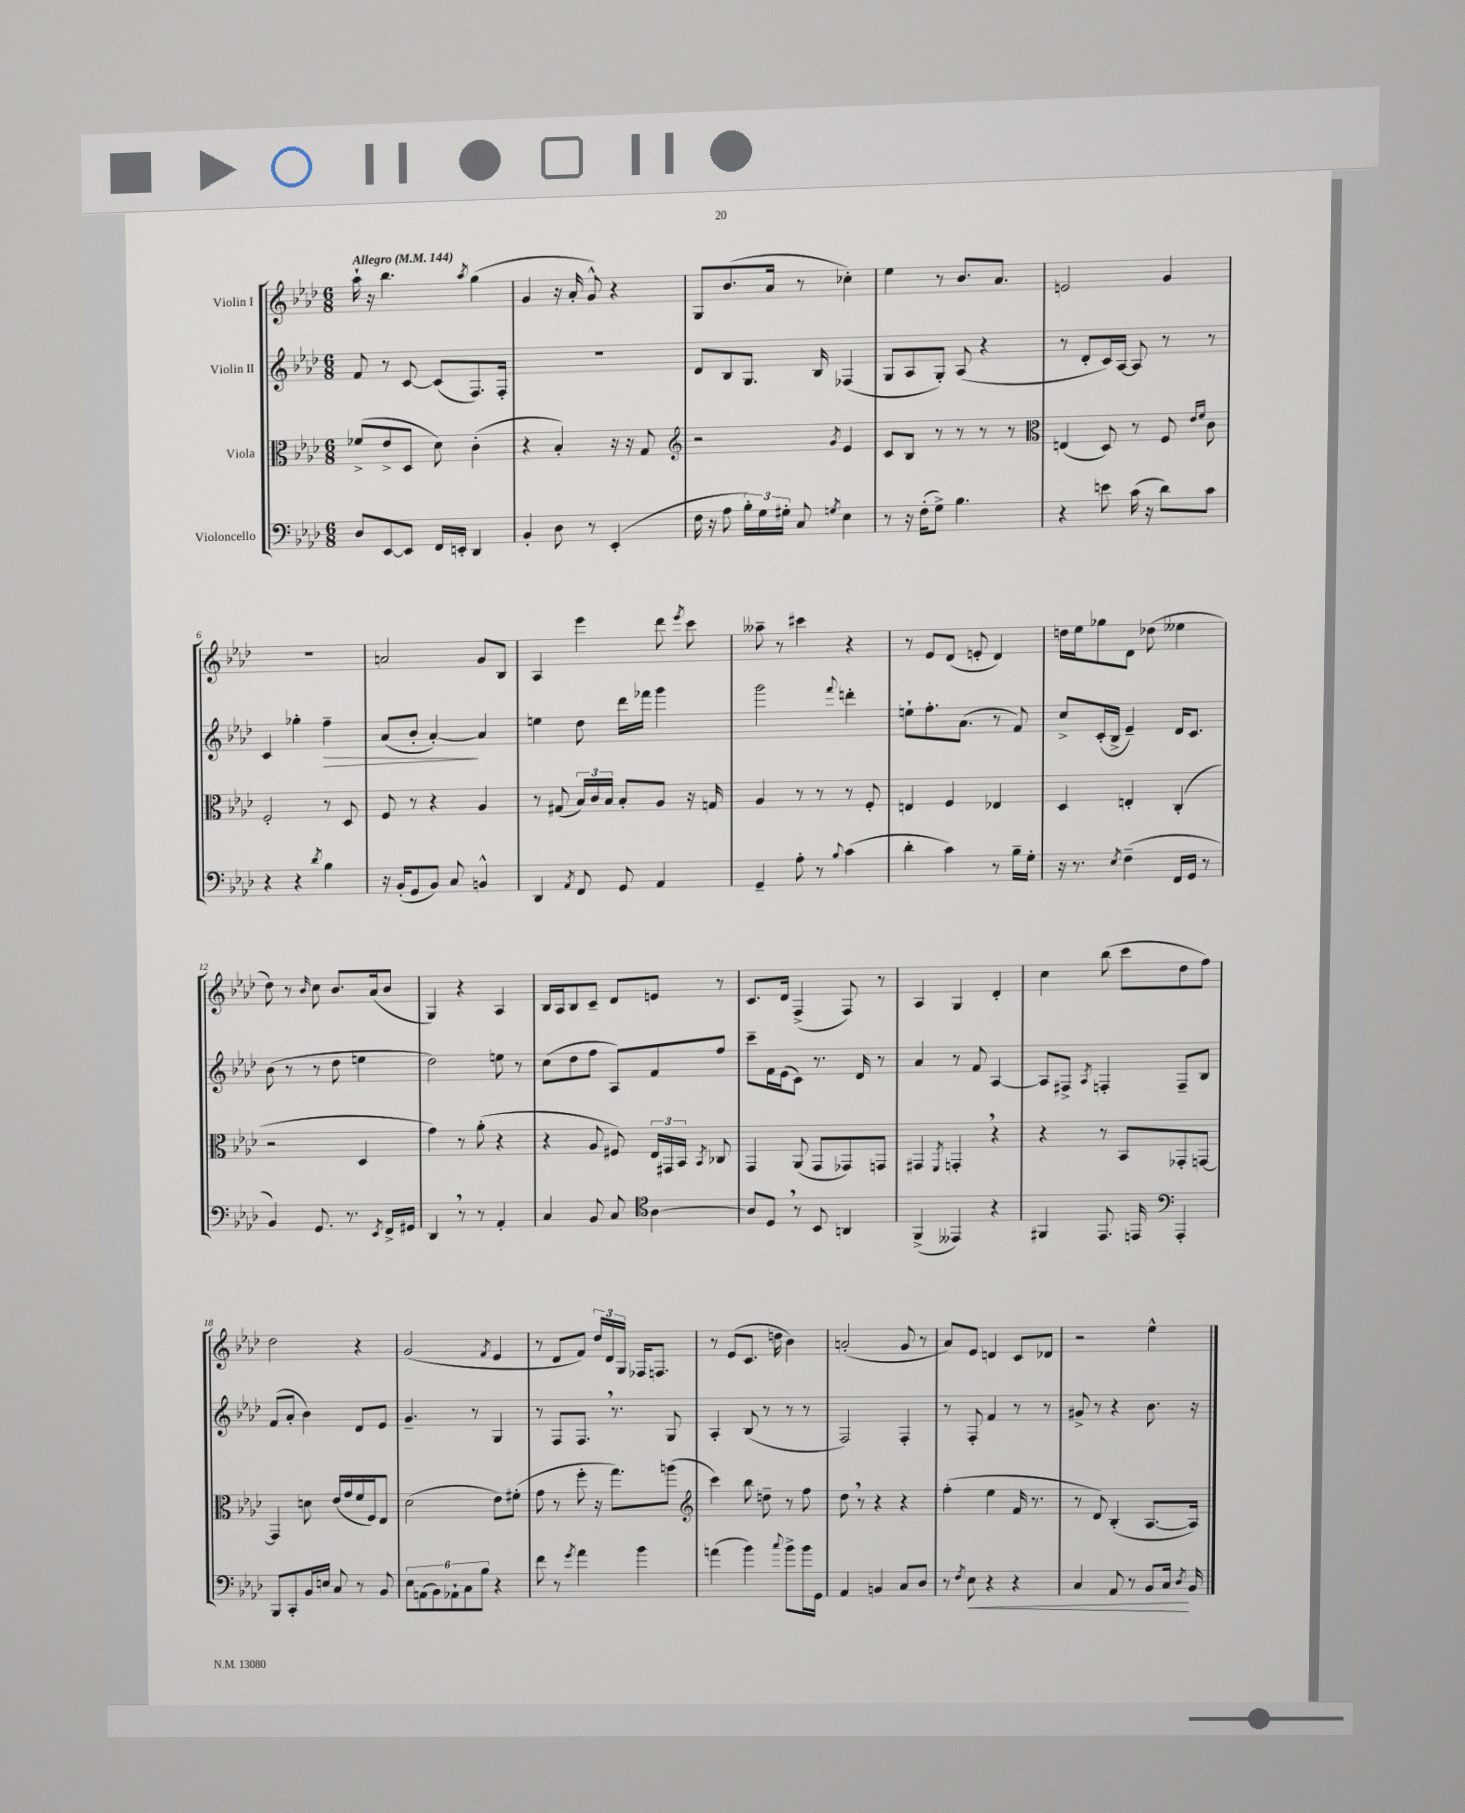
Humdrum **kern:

**kern	**dynam	**kern	**kern	**dynam	**kern
*part4	*part4	*part3	*part2	*part2	*part1
*staff4	*staff4	*staff3	*staff2	*staff2	*staff1
*I"Violoncello	*	*I"Viola	*I"Violin II	*	*I"Violin I
*clefF4	*	*clefC3	*clefG2	*	*clefG2
*k[b-e-a-d-]	*	*k[b-e-a-d-]	*k[b-e-a-d-]	*	*k[b-e-a-d-]
*M6/8	*	*M6/8	*M6/8	*	*M6/8
*MM144	*	*MM144	*MM144	*	*MM144
=1	=1	=1	=1	=1	=1
!	!	!	!	!	!LO:TX:a:B:t=Allegro
8D-/L	.	(8f-X^/L	8f/	.	16aa-`\
.	.	.	.	.	16r
[8EE-/	.	8e-^/	8r	.	4.bb-\
8EE-/J]	.	8D-/J	[8c/	.	.
16FF/LL	.	8d-\)	(8c/L]	.	.
16EEn'/JJ	.	.	.	.	.
.	.	.	.	.	8qaa-/
4DD-/	.	(4c'\	8.F/)	.	(4gg\
.	.	.	16F'/Jk	.	.
=2	=2	=2	=2	=2	=2
4BB-'/	.	4r	2.r	.	4g/
8D-\	.	4B-'/)	.	.	16r
.	.	.	.	.	16a-'/
8r	.	.	.	.	8g^^/)
(4EE-'/	.	16r	.	.	4r
.	.	16r	.	.	.
.	.	8G/	.	.	.
=3	=3	=3	=3	=3	=3
*	*	*clefG2	*	*	*
16F\	.	2r	8d-/L	.	8G/L
16r	.	.	.	.	.
8A-\	.	.	8B-/	.	(8.b-/
24B-'\LL)	.	.	8.G/J	.	.
24G\	.	.	.	.	.
.	.	.	.	.	16a-/Jk
24G#X'\JJ	.	.	.	.	.
8C/	.	.	.	.	8r
.	.	.	16B-/	.	.
8qGn/	.	8qg/	.	.	.
4E-\	.	4e-/	(4F-X/	.	4cc-X'\)
=4	=4	=4	=4	=4	=4
8r	.	8c/L	8G/L	.	4ee-\
16r	.	8B-/J	8A-/	.	.
(16F'\KL	.	.	.	.	.
8G^\J)	.	8r	8G'/J)	.	8r
4.B-\	.	8r	(8A-/	.	8.b-/L
.	.	8r	4r	.	.
.	.	.	.	.	8.a-/J
.	.	8r	.	.	.
=5	=5	=5	=5	=5	=5
*	*	*clefC3	*	*	*
4r	.	(4En/	8r	.	2en/
.	.	.	8d-'/L	.	.
8en\	.	8D-/)	16c/L)	.	.
.	.	.	[16A-/JJ	.	.
(16c\	.	8r	8A-/]	.	.
16r	.	.	.	.	.
8d-\L)	.	8F/	8r	.	4g/
.	.	16qqe-/LL	.	.	.
.	.	16qqf/JJ	.	.	.
8c\J	.	8c\	8r	.	.
!!LO:LB:g=z
=6	=6	=6	=6	=6	=6
4r	.	2F'/	4c/	.	2.r
4r	.	.	4gg-X'\	.	.
8qd-/	.	.	.	.	.
!	!	!	!	!LO:HP:b	!
4B-\	.	8r	4ff~\	>	.
.	.	8D-/	.	.	.
=7	=7	=7	=7	=7	=7
16r	.	8F/	(8a-/L	.	2an/
(16BB-'/KL	.	.	.	.	.
8GG/	.	8r	8b-'/J	.	.
8BB-/J)	.	4r	[4a-'/)	.	.
8C/	.	.	.	.	.
4BBn^^/	.	4A-/	4a-/]	]	8g/L
.	.	.	.	.	8B-/J
=8	=8	=8	=8	=8	=8
4DD-/	.	8r	4een\	.	4A-/
.	.	(8G#X/	.	.	.
8qAA-/	.	.	.	.	.
8FF/	.	24B-/LL)	8dd-\	.	4eee-\
.	.	24c/	.	.	.
.	.	24B-/JJ	.	.	.
8GG/	.	8B-'/L	16ddd-\LL	.	.
.	.	.	16fff-X\JJ	.	.
4AA-/	.	8A-/J	4ggg\	.	8ddd-\
.	.	.	.	.	8qeee-/
.	.	16r	.	.	8ccc\
.	.	16Gn/	.	.	.
=9	=9	=9	=9	=9	=9
4GG~/	.	4A-/	2ggg\	.	8aa--X~\
.	.	.	.	.	8r
8A-'\	.	8r	.	.	4ccc#X\
8r	.	8r	.	.	.
8qqB-/	.	.	8qqfff/	.	.
(4c\	.	8r	4dddn'\	.	4r
.	.	8F'/	.	.	.
=10	=10	=10	=10	=10	=10
4d-'\	.	4En/	8een`\L	.	8r
.	.	.	8.ff'\	.	8e-/L
4c\)	.	4F/	.	.	(8d-/J
.	.	.	(8.a-\J	.	.
.	.	.	.	.	8en'/
8r	.	4E-X/	8r	.	4d-/)
16B-~\LL	.	.	8f/)	.	.
16G'\JJ	.	.	.	.	.
=11	=11	=11	=11	=11	=11
16r	.	4D-/	8cc^/L	.	16ddn\LL
8.r	.	.	.	.	16ee-\J
.	.	.	(16c'/L	.	8gg-X\
.	.	.	16B-^/JJ	.	.
8qE-/	.	.	.	.	.
(4F~\	.	4En'/	4e-~/)	.	8d-\J
.	.	.	.	.	(8dd-X\
16FF/LL	.	(4C'/	16d-/KL	.	4ee--X\
16GG/JJ	.	.	8.c/J	.	.
8r	.	.	.	.	.
!!LO:LB:g=z
=12	=12	=12	=12	=12	=12
4BB-/)	.	2r	(8b-\	.	8dd-\)
.	.	.	8r	.	8r
.	.	.	.	.	16qqb-/
8.GG/	.	.	8r	.	8cc\
.	.	.	8dd-\	.	8.b-/L
8.r	.	.	.	.	.
.	.	4D-/	4een\	.	.
.	.	.	.	.	(16a-/k
8qEE-/	.	.	.	.	.
16FF^/LL	.	.	.	.	8b-/J
16GG#X/JJ	.	.	.	.	.
=13	=13	=13	=13	=13	=13
4DD-,/	.	4g\)	2dd-\)	.	4G/)
8r	.	8r	.	.	4r
8r	.	(8a-'\	.	.	.
4AA-'/	.	4r	8een\	.	4A-/
.	.	.	8r	.	.
=14	=14	=14	=14	=14	=14
4C/	.	4r	(8cc\L	.	16B-/LL
.	.	.	.	.	16A-/J
.	.	.	8dd-\	.	8B-/
8BB-/	.	8A-/	8ff\J	.	8c~/J
8C/	.	8F#X/)	8A-/L)	.	8d-/L
*clefC4	*	*	*	*	*
[4A-\	.	24E-/LL	8f/	.	8en/J
.	.	24GG#X/	.	.	.
.	.	24BB-/JJ	.	.	.
.	.	8qBB-/	.	.	.
.	.	8C-X/	8ff/J	.	8r
=15	=15	=15	=15	=15	=15
8A-/L]	.	4GG/	8ccc~\L	.	8.c/L
8D-,/J	.	.	16f\L	.	.
.	.	.	(16e-\J	.	16d-/Jk
8r	.	(8AA-/	8c\J)	.	(4F^/
8BB-/	.	8GG/L	8.r	.	.
4AAn/	.	8GG-X/)	.	.	8F/)
.	.	.	16d-/	.	.
.	.	8GGn/J	8r	.	8r
=16	=16	=16	=16	=16	=16
(4FF^/	.	4GG#X/	4a-/	.	4A-/
.	.	8qFF/	.	.	.
4EE--X/)	.	4GGn',/	8r	.	4G/
.	.	.	8f/	.	.
4r	.	4r	[4A-/	.	4d-'/
=17	=17	=17	=17	=17	=17
4FF#X/	.	4r	8A-/L]	.	4cc\
.	.	.	8F#X^/J	.	.
.	.	.	8qA-/	.	.
8.EE-/	.	8r	4Fn'/	.	(8bb-\
.	.	8BB-/L	.	.	8ccc\L
16EEn/	.	.	.	.	.
*clefF4	*	*	*	*	*
4AAA-'/	.	8GG-X'/	8F~/L	.	8dd-\
.	.	[8GGn/J	8B-/J	.	8ff\J)
!!LO:LB:g=z
=18	=18	=18	=18	=18	=18
8BBB-/L	.	4GG/]	(8f/L	.	2dd-\
8CC'/	.	.	8a-'/J	.	.
16BB-/L	.	8dn\	4b-\)	.	.
16En/JJ	.	.	.	.	.
8C/	.	(16e-/LL	.	.	.
.	.	16g/	.	.	.
8r	.	16f/	8d-/L	.	4r
.	.	16F/J)	.	.	.
8BB-/	.	8E-/J	8e-/J	.	.
=19	=19	=19	=19	=19	=19
12E-\L	.	(2d-\	4.g~/	.	(2g/
(12AAn\	.	.	.	.	.
12BB-\)	.	.	.	.	.
12AA-X`\	.	.	.	.	.
12C\	.	.	.	.	.
.	.	.	8r	.	.
12B-\J	.	.	.	.	.
.	.	.	.	.	8qf/
4r	.	8e-\L)	4G/	.	4e-/
.	.	(8f#X'\J	.	.	.
=20	=20	=20	=20	=20	=20
8f\	.	8g\	8r	.	8r
8r	.	8r	8F/L	.	8d-/L
8qg/	.	.	.	.	.
4a-\	.	8ff'\	8.F,/J	.	8f/J)
.	.	16r	.	.	24dd-/LL
.	.	.	.	.	24d-/
.	.	8.gg\L)	8.r	.	.
.	.	.	.	.	24G/JJ
4b-\	.	.	.	.	16F-X/KL
.	.	.	.	.	8.Fn/J
.	.	(8aan\J	8G/	.	.
=21	=21	=21	=21	=21	=21
*	*	*clefG2	*	*	*
(4an\	.	4ccc\)	4A-'/	.	8r
.	.	.	.	.	(8e-/L
4b-\)	.	8bb-\	(8B-/	.	8.c/J
.	.	8ddn~\	8r	.	.
.	.	.	.	.	16ddn\
8qqcc/	.	.	.	.	.
8b-^\L	.	8r	8r	.	4b-\)
16b-\L	.	8ff\	8r	.	.
16GG\JJ	.	.	.	.	.
=22	=22	=22	=22	=22	=22
4AA-/	.	8dd-,\	2F/)	.	(2an'/
.	.	8r	.	.	.
4BBn/	.	4r	.	.	.
8C/L	.	4r	4F'/	.	8g/
8D-/J	.	.	.	.	8r
=23	=23	=23	=23	=23	=23
8r	.	(4ff'\	8r	.	8a-/L)
8qF/	.	.	.	.	.
!	!LO:HP:b	!	!	!	!
8E-\	<	.	8F'/	.	8e-/J
4r	.	4ee-\	4f/	.	4dn/
4r	.	16f/	8r	.	8c/L
.	.	8.r	.	.	.
.	.	.	8r	.	8d-X/J
=24	=24	=24	=24	=24	=24
4C/	.	8r	8g#X^/	.	2r
.	.	8d-/)	8r	.	.
8AA-/	.	(4B-'/	4r	.	.
8r	.	.	.	.	.
8BB-/L	.	[8.A-/L	8.b-\	.	4ee-^^\
16C/Jk	.	.	.	.	.
8qD-/	.	.	.	.	.
16BB-/	[	16A-/Jk])	16r	.	.
==	==	==	==	==	==
*-	*-	*-	*-	*-	*-
